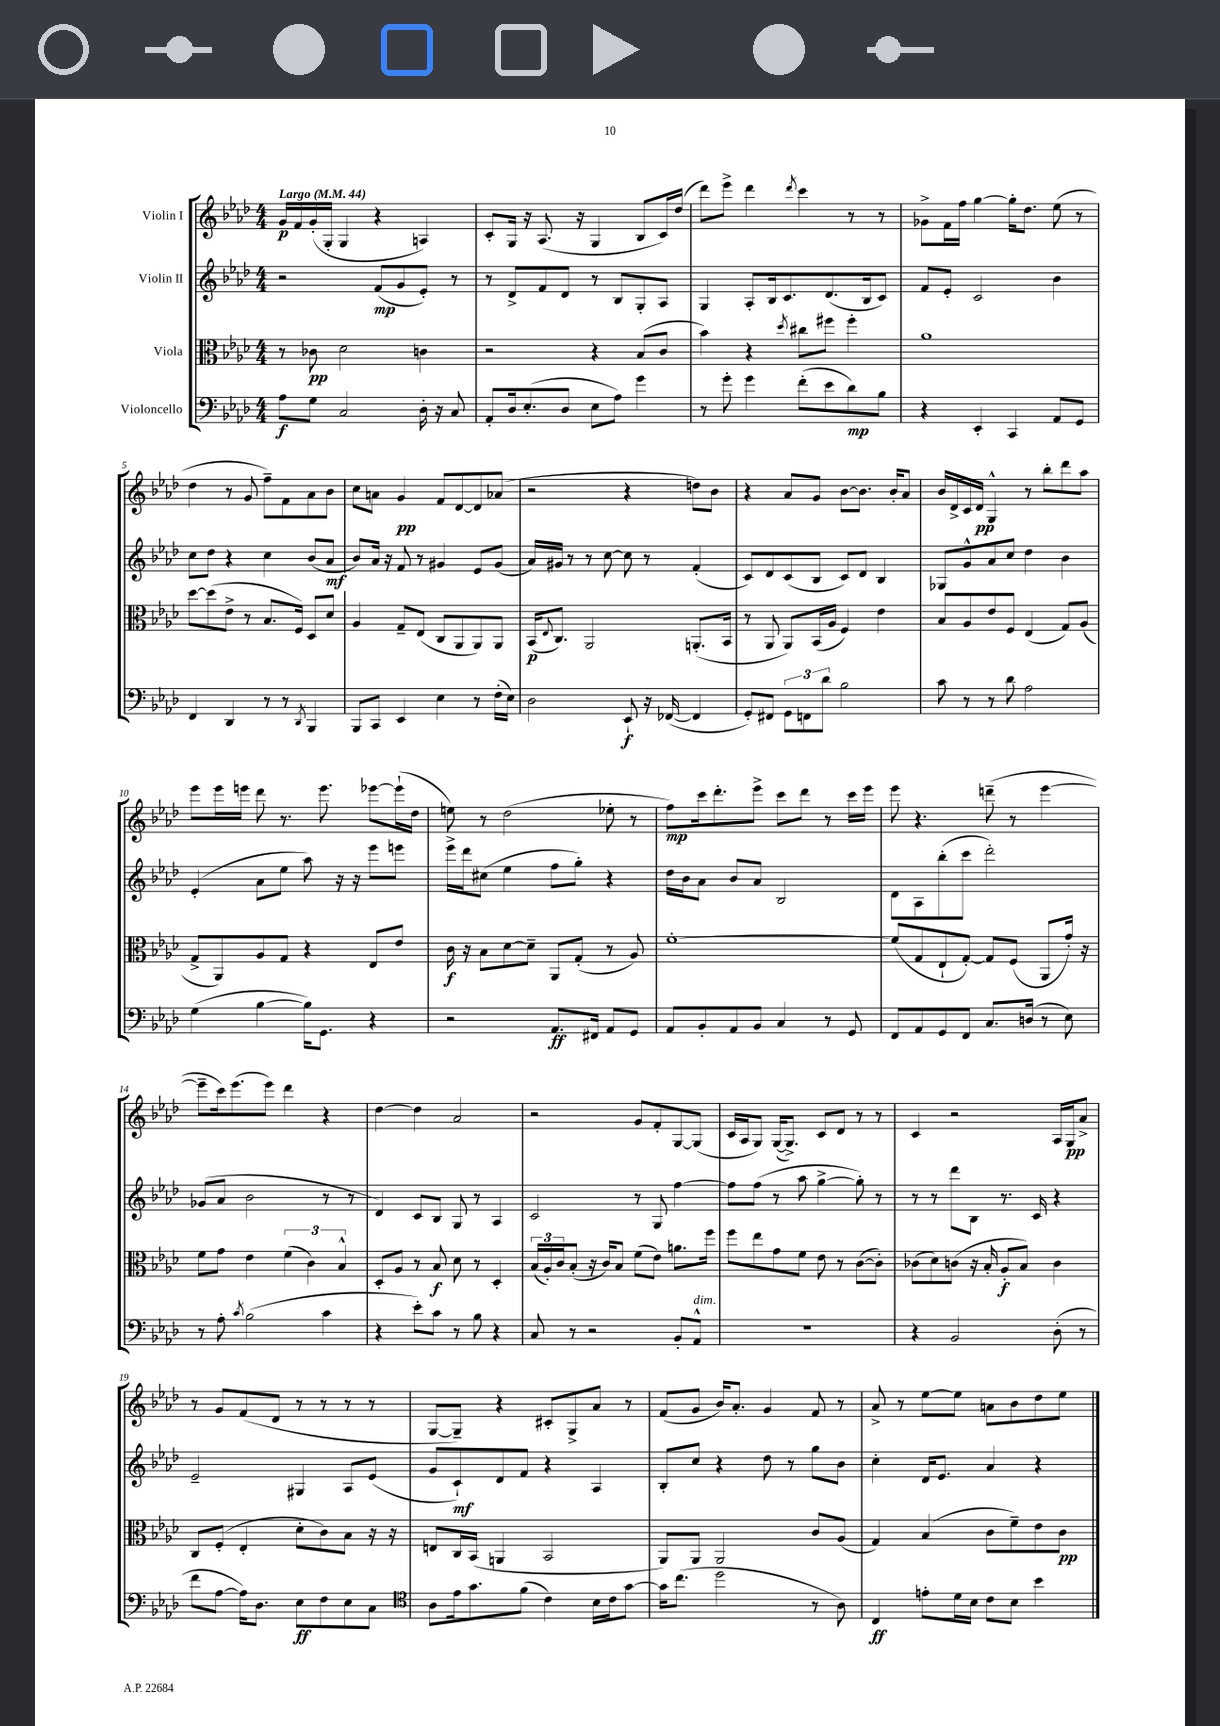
<<
\new StaffGroup <<
\new Staff = "s0" \with { instrumentName = "Violin I" } {
    \clef treble \key aes \major \numericTimeSignature \time 4/4 \tempo "Largo" 4 = 44
    g'16\p f'16 g'16-.( g16-. g4 r4 a4) |
    c'8-. g16 r16 aes8.( r16 g4 bes8 c'16) des''16( |
    des'''8) ees'''8-> des'''4 \acciaccatura { des'''8 } c'''4 r8 r8 |
    ges'8-> f'16 f''16 g''4~ g''16-. des''8. ees''8( r8 |
    des''4 r8 g'8 f''8--) f'8 aes'8 bes'8 |
    c''8 a'8 g'4\pp f'8 des'8~ des'8 aes'8( |
    r2 r4 d''8) bes'8 |
    r4 aes'8 g'8 bes'8~ bes'8. bes'16-. aes'8 |
    bes'16 des'16-> c'16 des'16\pp g4-^ r8 bes''8-. des'''8 aes''8 |
    ees'''8 ees'''16 e'''16 des'''8 r8. e'''8. ees'''8~ ees'''16-!( des''16 |
    e''8) r8 des''2( ees''8-. r8 |
    f''8\mp) c'''16 des'''8.-. ees'''8-> c'''8 des'''8 r8 c'''16 ees'''16 |
    ees'''8 r4. d'''8--( r8 ees'''4~ |
    ees'''8-- c'''16) ees'''8.( ees'''8) des'''4 r4 |
    des''4~ des''4 aes'2 |
    r2 g'8 f'8-. g8~ g8( |
    c'16 aes16 g8) g16~( g8.->) c'8 des'8 r8 r8 |
    c'4 r2 aes16 g16\pp aes'8-> |
    r8 g'8 f'8( des'8 r8 r8 r8 r8 |
    g8~ g8--) r4 cis'8-. g8-> aes'8 r8 |
    f'8( g'8 bes'16) aes'8.-. g'4 f'8 r8 |
    aes'8-> r8 ees''8~ ees''8 a'8 bes'8 des''8 ees''8 \bar "|." |
}
\new Staff = "s1" \with { instrumentName = "Violin II" } {
    \clef treble \key aes \major \numericTimeSignature \time 4/4
    r2 f'8\mp( g'8 ees'8-.) r8 |
    r8 des'8-> f'8 des'8 r8 bes8 g8-. aes8 |
    g4 aes8-. bes16 c'8. des'8.( bes16 c'8) |
    f'8 ees'8-. c'2 bes'4 |
    c''8 des''8 r4 c''4 bes'8( aes'8\mf |
    bes'8) aes'16 r16 f'8 r8 gis'4 ees'8 gis'8( |
    aes'16) gis'16 r8 r8 c''8~ c''8 r8 f'4-.( |
    c'8) des'8 c'8( bes8 c'8) des'8 bes4 |
    ges8 g'8-^ aes'8 c''8 des''4 bes'4 |
    ees'4-.( aes'8 ees''8 aes''8) r16 r16 ees'''8 e'''8 |
    ees'''16-> des'''16 cis''8( ees''4 f''8 g''8-.) r4 |
    des''16 bes'16 aes'8 bes'8 aes'8 bes2 |
    des'8 aes8 bes''8-.( c'''8 des'''2-.) |
    ges'8( aes'8 bes'2 r8 r8 |
    des'4) c'8 bes8 g8 r8 aes4 |
    c'2 r8 g8 f''4~ |
    f''8 f''8( r8 aes''8 g''4~-> g''8-.) r8 |
    r8 r8 des'''8 bes8 r8. c'16 r4 |
    ees'2-- gis4 aes8 ees'8( |
    g'8 c'8-!\mf) des'8 f'8 r4 aes4 |
    bes8-. c''8 r4 des''8 r8 g''8 bes'8 |
    c''4-. des'16 ees'8. aes'4 r4 \bar "|." |
}
\new Staff = "s2" \with { instrumentName = "Viola" } {
    \clef alto \key aes \major \numericTimeSignature \time 4/4
    r8 ces'8\pp des'2 c'4 |
    r2 r4 bes8( c'8 |
    bes'4) r4 \acciaccatura { des''8 } cis''8 fis''8 fis''4-. |
    aes'1 |
    des''8~ des''8( ees'8-> r8 bes8. f16) des8 des'8 |
    aes4 g8-- ees8( c8 aes,8 aes,8) aes,8 |
    bes,16\p( \appoggiatura { ees8 } c8.) aes,2 a,8.-.( bes,16 |
    r8 aes,8 aes,8) bes,16( aes16 f4) ees'4 |
    bes8 aes8 ees'8 f8 ees4( g8) aes8( |
    g8-> aes,8) aes8 g8 r4 ees8 ees'8 |
    c'16\f r16 bes8 des'8~ des'8-- aes,8 g8-.( r8 aes8) |
    f'1~-. |
    f'8( g8 ees8-! g8~-.) g8 f8( aes,8 g'16-.) r16 |
    f'8 g'8 ees'4 \tuplet 3/2 { f'4( c'4) bes4-^ } |
    des8-. aes8 r8 bes8\f des'8 r8 des4-. |
    \tuplet 3/2 { bes16( aes16-.) c'16 } bes8-.( r16 c'16) bes8 f'8( ees'8) a'8. f''16 |
    f''8 ees''8 g'8 f'8 ees'8 r8 c'8~( c'8-.) |
    ces'8( des'8) c'8( r16 bes16-. aes8-.\f bes8) c'4 |
    c8 f8-.( ees4-. des'8-. c'8) bes8 r16 r16 |
    e8 c16 bes,16( a,4 bes,2 |
    aes,8) aes,8 aes,2 c'8 aes8( |
    g4) bes4( c'8 f'8--) ees'8 c'8\pp \bar "|." |
}
\new Staff = "s3" \with { instrumentName = "Violoncello" } {
    \clef bass \key aes \major \numericTimeSignature \time 4/4
    aes8\f g8 c2 des16-. r16 c8 |
    aes,8-. des16 ees8.-.( des8 ees8 aes8) g'4 |
    r8 g'8-. g'4 f'8-.( ees'8 des'8\mp) bes8 |
    r4 ees,4-. c,4 aes,8 g,8 |
    f,4 des,4 r8 r8 \acciaccatura { des,8 } bes,,4 |
    bes,,8 c,8 ees,4 ees4 r8 f16-.( ees16) |
    des2 ees,8-!\f r16 fes,16~( fes,4 |
    g,8-.) fis,8 \tuplet 3/2 { g,8 f,8 des'8 } bes2 |
    c'8 r8 r8 des'8 aes2 |
    g4( bes4~ bes16) g,8. r4 |
    r2 aes,8.\ff fis,16 aes,8 g,8 |
    aes,8 bes,8-. aes,8 bes,8 c4 r8 g,8 |
    f,8 aes,8 g,8 f,8 c8. d16( r8 ees8) |
    r8 aes8-. \acciaccatura { c'8 } bes2( c'4 |
    r4 ees'8-.) c'8 r8 bes8 r4 |
    c8 r8 r2 bes,8-. aes,8-^^\markup { \italic "dim." } |
    R1 |
    r4 bes,2 des8-.( r8 |
    f'8 aes8~ aes16) des8. ees8\ff f8 ees8 c8 |
    \clef tenor aes8 ees'16 g'8. f'8( c'4) bes16 c'16 g'8~ |
    g'16 c''8.( des''2 r8 aes8) |
    c4\ff e'8-. des'16 bes16 c'8 bes8 bes'4 \bar "|." |
}
>>
>>
